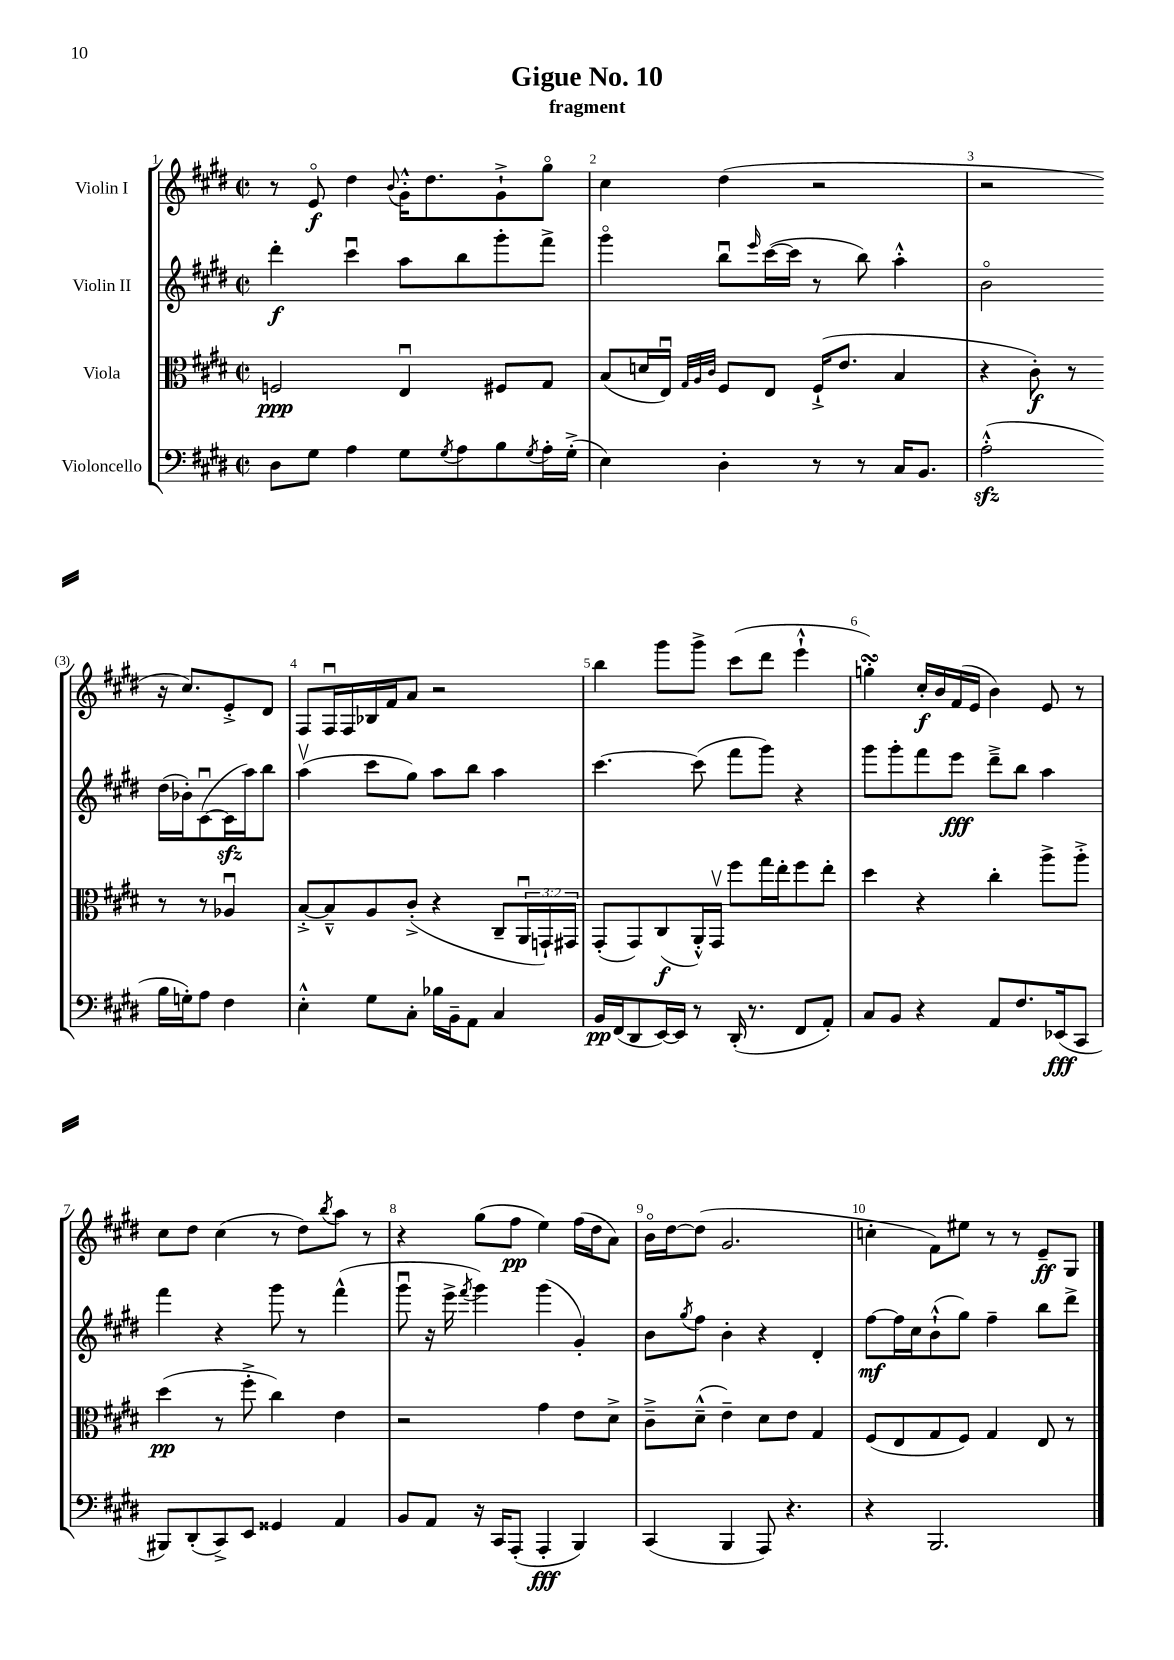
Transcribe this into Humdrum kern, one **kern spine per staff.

**kern	**kern	**kern	**kern
*staff4	*staff3	*staff2	*staff1
*clefF4	*clefC3	*clefG2	*clefG2
*k[f#c#g#d#]	*k[f#c#g#d#]	*k[f#c#g#d#]	*k[f#c#g#d#]
*M2/2	*M2/2	*M2/2	*M2/2
*met(c|)	*met(c|)	*met(c|)	*met(c|)
8D#	2F	4ddd#'	8r
8G#	.	.	8eo
4A	.	4ccc#u	4dd#
.	.	.	8qqb
8G#	4Eu	8aa	16g#'^^
.	.	.	8.dd#
8qG#	.	.	.
8A	.	8bb	.
8B	8F#	8ggg#'	8g#`^
8qG#	.	.	.
16A'	8G#	8fff#^	8gg#o
(16G#'^	.	.	.
=	=	=	=
4E)	(8B	4ggg#o	4cc#
.	16d	.	.
.	16Eu)	.	.
.	32qqG#	.	.
.	32qqA	.	.
.	32qqc#	.	.
4D#'	8F#	8bbu	(4dd#
.	.	16qqeee	.
.	8E	([16ccc#	.
.	.	16ccc#]	.
8r	(16F#`^	8r	2r
.	8.e	.	.
8r	.	8bb)	.
16C#	4B	4aa'^^	.
8.BB	.	.	.
=	=	=	=
(2A'^^	4r	2bo	2r
.	8c#')	.	.
.	8r	.	.
16B	8r	(16dd#	16r
16G')	.	16b-')	8.cc#)
8A	8r	([8c#u	.
4F#	4A-u	16c#]	8e'^
.	.	16aa)	.
.	.	8bb	8d#
=	=	=	=
4E'^^	[8B'^	(4aav	8F#
.	8B~^^]	.	16F#u
.	.	.	16F#
8G#	8A	8ccc#	16B-
.	.	.	16f#
8C#'	(8c#'^	8gg#)	8a
16B-	4r	8aa	2r
16BB~	.	.	.
8AA	.	8bb	.
4C#	8C#~	4aa	.
.	24AAu	.	.
.	24GG`)	.	.
.	24GG#	.	.
=	=	=	=
16BB	(8GG#'	[4.ccc#	4bb
(16FF#	.	.	.
8DD#	8GG#)	.	.
[16EE)	(8C#	.	8ggg#
16EE]	.	.	.
8r	16AA'^^)	(8ccc#]	8ggg#^
.	16GG#v	.	.
(16DD#'	8ff#	8fff#	(8ccc#
8.r	.	.	.
.	16gg#	8ggg#)	8ddd#
.	16ee'	.	.
8FF#	8ff#	4r	4eee`^^
8AA')	8ee'	.	.
=	=	=	=
8C#	4dd#	8ggg#	4gg')
8BB	.	8ggg#'	.
4r	4r	8fff#	16cc#'
.	.	.	16b
.	.	8eee	(16f#
.	.	.	16e
8AA	4cc#'	8ddd#~^	4b)
8.F#	.	8bb	.
.	8aa^	4aa	8e
(16EE-	.	.	.
8CC#	8aa'^	.	8r
=	=	=	=
8BBB#)	(4dd#	4fff#	8cc#
(8DD#'	.	.	8dd#
8CC#^)	8r	4r	(4cc#
8EE	8ff#'^	.	.
4GG##	4cc#)	8ggg#	8r
.	.	8r	8dd#)
.	.	.	8qbb
4AA	4e	(4fff#^^	8aa
.	.	.	8r
=	=	=	=
8BB	2r	8ggg#u	4r
8AA	.	16r	.
.	.	16eee^	.
.	.	8qfff#	.
16r	.	4ggg#)	(8gg#
16CC#	.	.	.
(8AAA'	.	.	8ff#
4AAA'	4g#	(4ggg#	4ee)
4BBB)	8e	4g#')	(16ff#
.	.	.	16dd#
.	8d#^	.	8a)
=	=	=	=
(4CC#	8c#~^	8b	16bo
.	.	.	[16dd#
.	.	8qgg#	.
.	(8d#~^^	8ff#	(8dd#]
4BBB	4e~)	4b'	2.g#
8AAA)	8d#	4r	.
4.r	8e	.	.
.	4G#	4d#'	.
=	=	=	=
4r	(8F#	[8ff#	4cc'
.	8E	16ff#]	.
.	.	16cc#	.
2.BBB	8G#	(8b`^^	8f#)
.	8F#)	8gg#)	8ee#
.	4G#	4ff#~	8r
.	.	.	8r
.	8E	8bb	8e~
.	8r	8ddd#^	8G#
==	==	==	==
*-	*-	*-	*-
